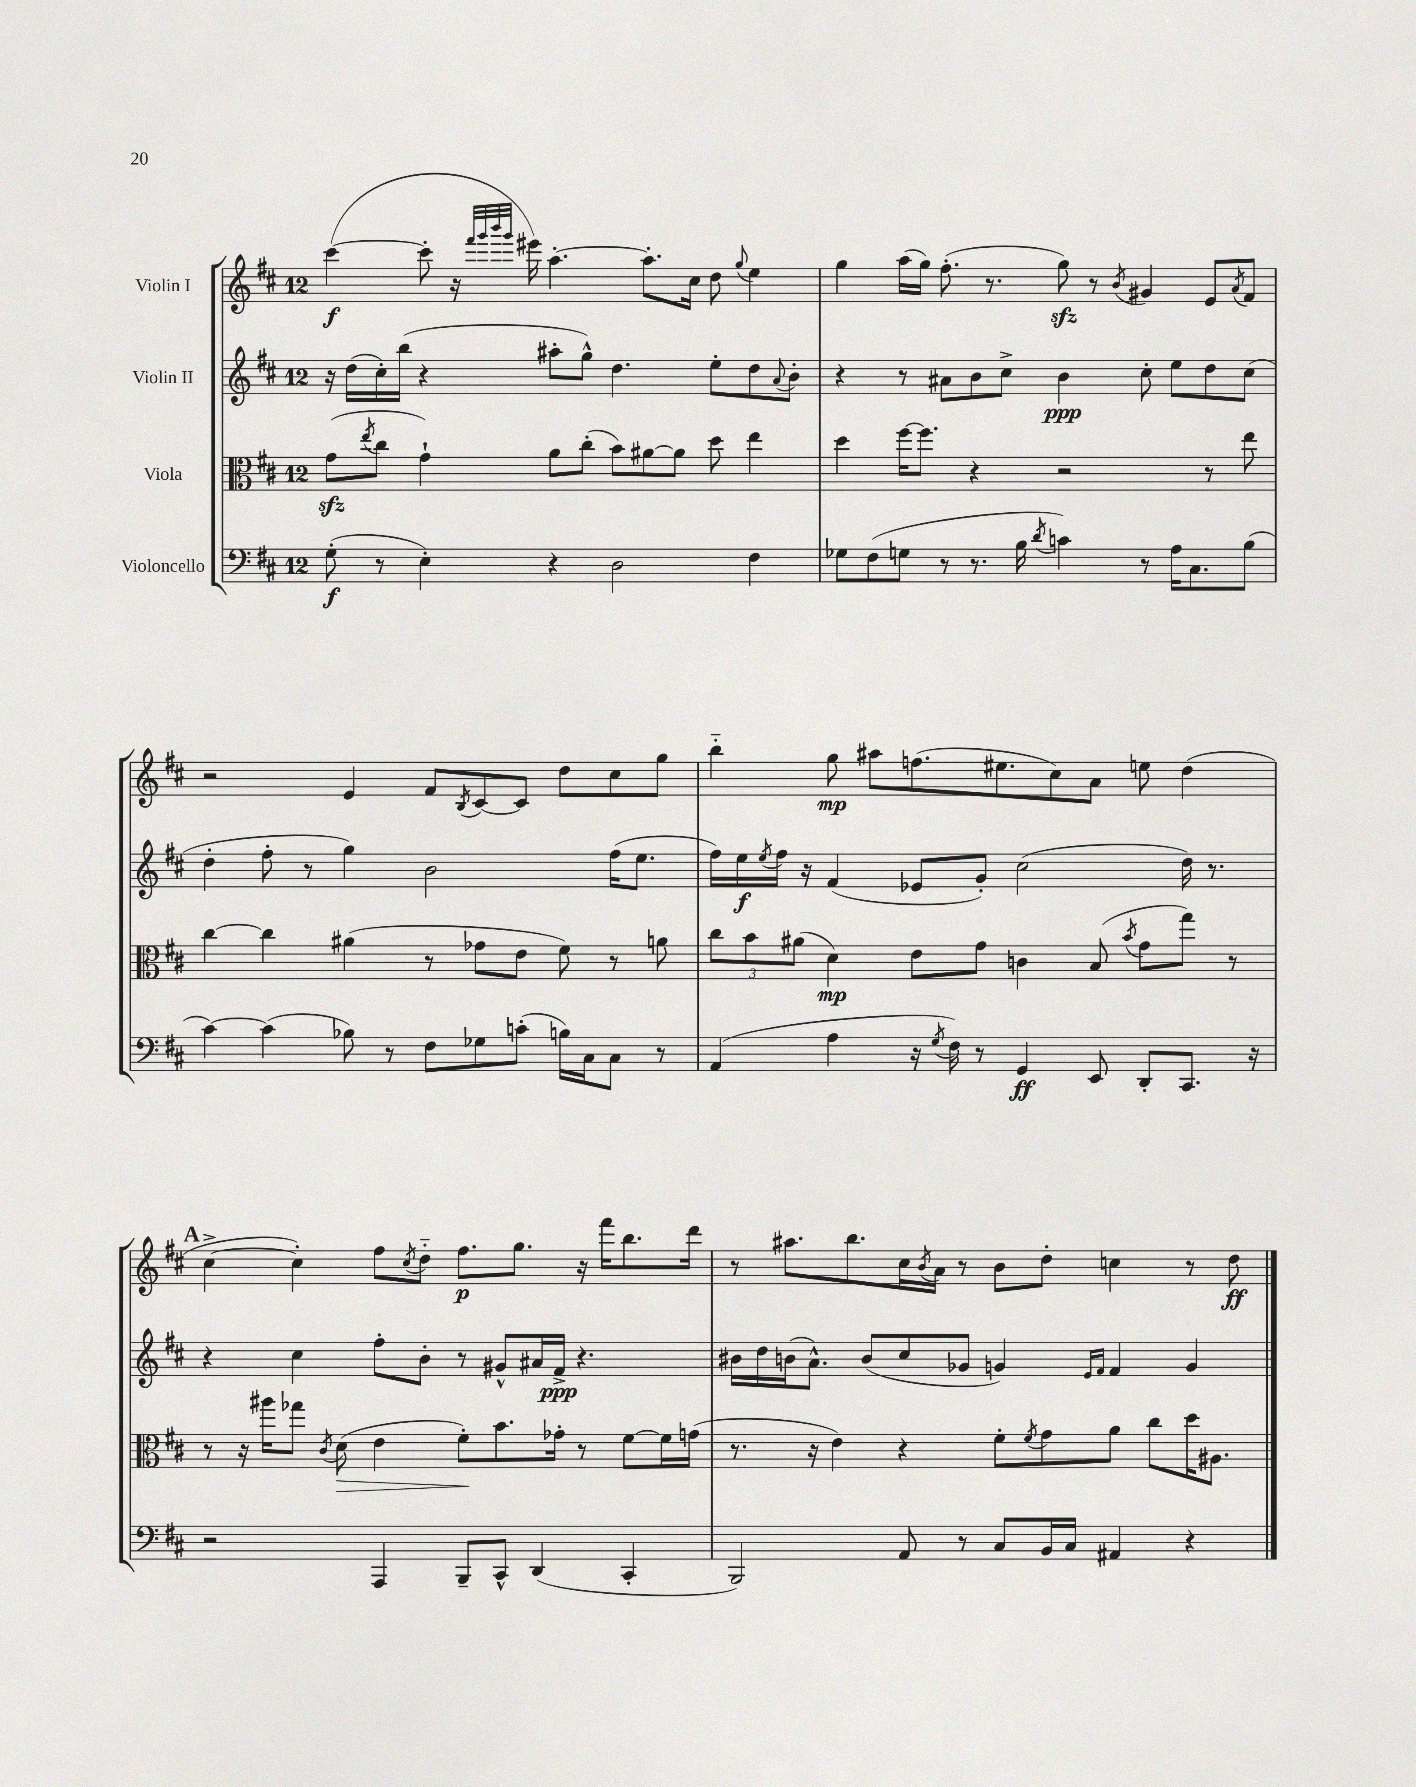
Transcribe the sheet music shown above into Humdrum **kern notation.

**kern	**dynam	**kern	**dynam	**kern	**dynam	**kern	**dynam
*part4	*part4	*part3	*part3	*part2	*part2	*part1	*part1
*staff4	*staff4	*staff3	*staff3	*staff2	*staff2	*staff1	*staff1
*I"Violoncello	*	*I"Viola	*	*I"Violin II	*	*I"Violin I	*
*clefF4	*	*clefC3	*	*clefG2	*	*clefG2	*
*k[f#c#]	*	*k[f#c#]	*	*k[f#c#]	*	*k[f#c#]	*
*M12/8	*	*M12/8	*	*M12/8	*	*M12/8	*
=1	=1	=1	=1	=1	=1	=1	=1
(8G'\	f	(8gzz\L	.	16r	.	([4ccc#\	f
.	.	.	.	(16dd\LL	.	.	.
.	.	8qee/	.	.	.	.	.
8r	.	8cc#\J	.	16cc#'\)	.	.	.
.	.	.	.	(16bb\JJ	.	.	.
4E'\)	.	4g`\)	.	4r	.	8ccc#'\]	.
.	.	.	.	.	.	16r	.
.	.	.	.	.	.	32qqfff#/LLL	.
.	.	.	.	.	.	32qqggg/	.
.	.	.	.	.	.	32qqbbb/	.
.	.	.	.	.	.	32qqggg/JJJ	.
.	.	.	.	.	.	16eee#X\)	.
4r	.	8a\L	.	8aa#X'\L	.	[4.aa'\	.
.	.	(8cc#'\J	.	8gg^^\J)	.	.	.
2D\	.	8b\L)	.	4.dd\	.	.	.
.	.	[8a#X\	.	.	.	8.aa'\L]	.
.	.	8a#\J]	.	.	.	.	.
.	.	.	.	.	.	16cc#\Jk	.
.	.	8dd\	.	8ee'\L	.	8dd\	.
.	.	.	.	.	.	8qqgg/	.
4F#\	.	4ee\	.	8dd\	.	4ee\	.
.	.	.	.	8qqa/	.	.	.
.	.	.	.	8b'\J	.	.	.
=2	=2	=2	=2	=2	=2	=2	=2
8G-X\L	.	4dd\	.	4r	.	4gg\	.
(8F#\	.	.	.	.	.	.	.
8Gn\J	.	[16ff#\KL	.	8r	.	(16aa\LL	.
.	.	8.ff#\J]	.	.	.	16gg\JJ)	.
8r	.	.	.	8a#X\L	.	(8.ff#'\	.
8.r	.	4r	.	8b\	.	.	.
.	.	.	.	.	.	8.r	.
.	.	.	.	8cc#^\J	.	.	.
16B\	.	.	.	.	.	.	.
8qd/	.	.	.	.	.	.	.
4cn\)	.	2r	.	4b\	ppp	8ggzz\)	.
.	.	.	.	.	.	8r	.
.	.	.	.	.	.	8qb/	.
8r	.	.	.	8cc#'\	.	4g#X/	.
16A\KL	.	.	.	8ee\L	.	.	.
8.C#\	.	.	.	.	.	.	.
.	.	8r	.	8dd\	.	8e/L	.
.	.	.	.	.	.	8qa/	.
(8B\J	.	8ee\	.	(8cc#\J	.	8f#/J	.
!!LO:LB:g=z
=3	=3	=3	=3	=3	=3	=3	=3
[4c#\)	.	[4cc#\	.	4dd'\	.	2r	.
(4c#\]	.	4cc#\]	.	8ff#'\	.	.	.
.	.	.	.	8r	.	.	.
8B-X\)	.	(4a#X\	.	4gg\)	.	4e/	.
8r	.	.	.	.	.	.	.
8F#\L	.	8r	.	2b\	.	8f#/L	.
.	.	.	.	.	.	8qB/	.
8G-X\	.	8g-X\L	.	.	.	[8c#/	.
(8cn'\J	.	8e\J	.	.	.	8c#/J]	.
16Bn\LL)	.	8f#\)	.	.	.	8dd\L	.
16C#\J	.	.	.	.	.	.	.
8C#\J	.	8r	.	(16ff#\KL	.	8cc#\	.
.	.	.	.	8.ee\J	.	.	.
8r	.	8an\	.	.	.	8gg\J	.
=4	=4	=4	=4	=4	=4	=4	=4
(4AA/	.	12cc#\L	.	16ff#\LL)	.	4bb\	.
.	.	.	.	16ee\	f	.	.
.	.	12b\	.	.	.	.	.
.	.	.	.	8qee/	.	.	.
.	.	.	.	16ff#\JJ	.	.	.
.	.	(12a#X\J	.	.	.	.	.
.	.	.	.	16r	.	.	.
4A\	.	4d\)	mp	(4f#/	.	8gg\	mp
.	.	.	.	.	.	8aa#X\L	.
16r	.	8e\L	.	8e-X/L	.	(8.ffn\	.
8qG/	.	.	.	.	.	.	.
16F#\)	.	.	.	.	.	.	.
8r	.	8g\J	.	8g'/J)	.	.	.
.	.	.	.	.	.	8.ee#X\	.
4GG/	ff	4cn\	.	(2cc#\	.	.	.
.	.	.	.	.	.	8cc#\)	.
8EE/	.	(8B/	.	.	.	8a\J	.
.	.	8qb/	.	.	.	.	.
8DD'/L	.	8g\L	.	.	.	8een\	.
8.CC#/J	.	8gg\J)	.	16dd\)	.	(4dd\	.
.	.	.	.	8.r	.	.	.
.	.	8r	.	.	.	.	.
16r	.	.	.	.	.	.	.
!!LO:LB:g=z
!!LO:REH:place=s1:t=A
=5	=5	=5	=5	=5	=5	=5	=5
2r	.	8r	.	4r	.	[4cc#^\	.
.	.	16r	.	.	.	.	.
.	.	16aa#X\KL	.	.	.	.	.
.	.	8gg-X\J	.	4cc#\	.	4cc#'\])	.
.	.	8qc#/	.	.	.	.	.
!	!	!	!LO:HP:b	!	!	!	!
.	.	(8d\	>	.	.	.	.
4AAA/	.	4e\	.	8ff#'\L	.	8ff#\L	.
.	.	.	.	.	.	8qcc#/	.
.	.	.	.	8b'\J	.	8dd\J	.
8BBB~/L	.	8f#'\L)	.	8r	.	8.ff#\L	p
8CC#^^/J	.	8.b\	]	8g#X^^/L	.	.	.
.	.	.	.	.	.	8.gg\J	.
(4DD/	.	.	.	16a#X/L	.	.	.
.	.	16g-X'\Jk	.	16f#^/JJ	ppp	.	.
.	.	8r	.	4.r	.	16r	.
.	.	.	.	.	.	16fff#\KL	.
4CC#'/	.	[8f#\L	.	.	.	8.bb\	.
.	.	16f#\L]	.	.	.	.	.
.	.	(16gn\JJ	.	.	.	16ddd\Jk	.
=6	=6	=6	=6	=6	=6	=6	=6
2BBB/)	.	8.r	.	16b#X\LL	.	8r	.
.	.	.	.	16dd\	.	.	.
.	.	.	.	(16bn\J	.	8.aa#X\L	.
.	.	16r	.	8.a^^\J)	.	.	.
.	.	4e\)	.	.	.	.	.
.	.	.	.	.	.	8.bb\	.
.	.	.	.	(8b/L	.	.	.
8AA/	.	4r	.	8cc#/	.	16cc#\L	.
.	.	.	.	.	.	8qb/	.
.	.	.	.	.	.	16a\JJ	.
8r	.	.	.	8g-X/J	.	8r	.
8C#/L	.	8f#'\L	.	4gn/)	.	8b\L	.
.	.	8qf#/	.	.	.	.	.
16BB/L	.	8g\	.	.	.	8dd'\J	.
16C#/JJ	.	.	.	.	.	.	.
.	.	.	.	16qqe/LL	.	.	.
.	.	.	.	16qqf#/JJ	.	.	.
4AA#X/	.	8a\J	.	4f#/	.	4ccn\	.
.	.	8cc#\L	.	.	.	.	.
4r	.	16dd\K	.	4g/	.	8r	.
.	.	8.A#X\J	.	.	.	.	.
.	.	.	.	.	.	8dd\	ff
==	==	==	==	==	==	==	==
*-	*-	*-	*-	*-	*-	*-	*-
